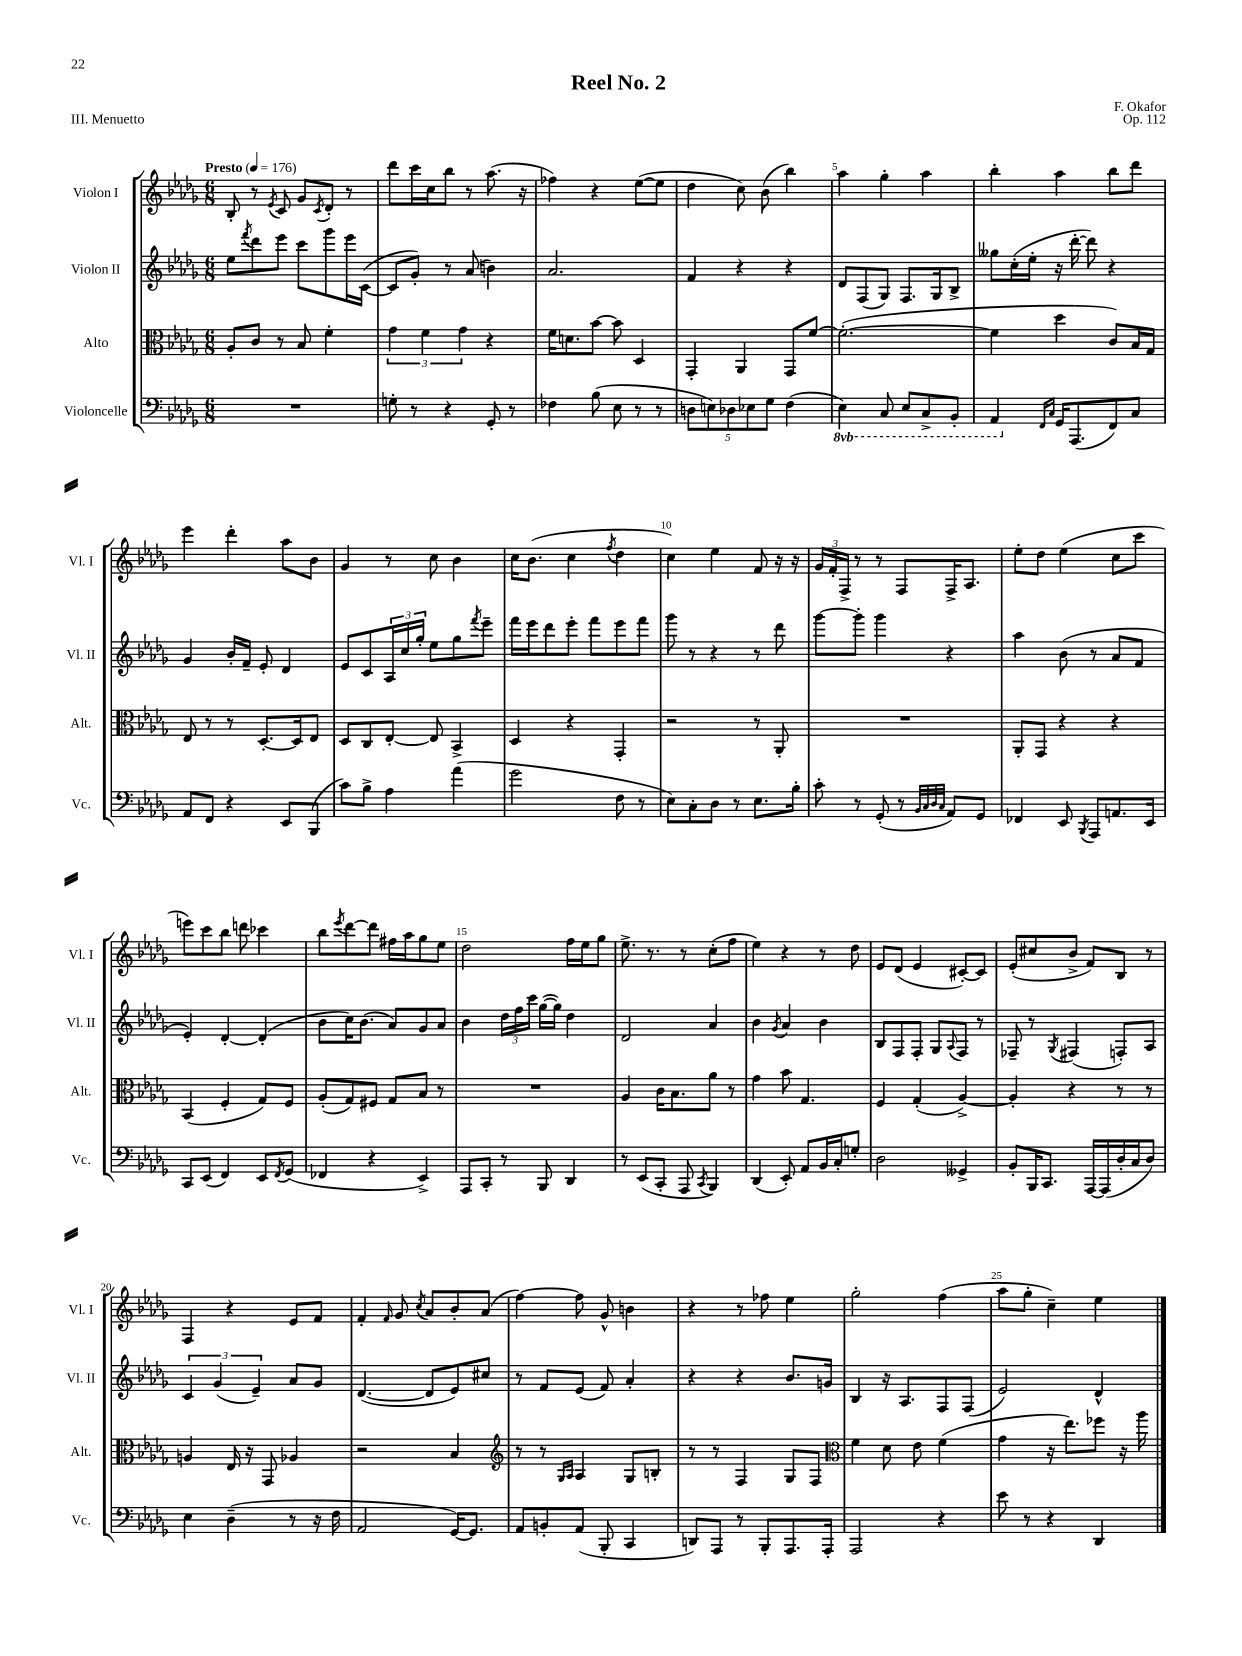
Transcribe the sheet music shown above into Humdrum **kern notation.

**kern	**kern	**kern	**kern
*staff4	*staff3	*staff2	*staff1
*clefF4	*clefC3	*clefG2	*clefG2
*k[b-e-a-d-g-]	*k[b-e-a-d-g-]	*k[b-e-a-d-g-]	*k[b-e-a-d-g-]
*M6/8	*M6/8	*M6/8	*M6/8
*MM176	*MM176	*MM176	*MM176
2.r	8A-'	8ee-	8B-'
.	.	8qfff	.
.	8c	8ddd-	8r
.	.	.	8qe-
.	8r	8eee-	8c
.	8B-	8ccc	8g-
.	.	.	8qc
.	4f'	8ggg-	8d-'
.	.	16eee-	8r
.	.	([16c	.
=	=	=	=
8G'	6g-	8c]	8ddd-
8r	.	8g-')	16ccc
.	6f	.	.
.	.	.	16cc
4r	.	8r	8bb-
.	6g-	.	.
.	.	(8a-	8r
8GG-'	4r	4b)	(8.aa-
8r	.	.	.
.	.	.	16r
=	=	=	=
4F-	16f	2.a-	4ff-)
.	8.d	.	.
(8B-	[8b-	.	4r
8E-	8b-]	.	.
8r	4D-	.	([8ee-
8r	.	.	8ee-]
=	=	=	=
10D	4GG-'	4f	4dd-
10E)	.	.	.
10D-	.	.	.
.	4AA-	4r	8cc)
10E-	.	.	.
.	.	.	(8b-
10G-	.	.	.
(4F	8GG-	4r	4bb-)
.	[8f	.	.
=	=	=	=
4EE-)	(2.f'_	8d-	4aa-
.	.	(8F	.
8CC	.	8G-)	4gg-'
8EE-	.	8.F	.
8CC^	.	.	4aa-
.	.	16G-	.
8BBB-'	.	8B-^	.
=	=	=	=
4AAA-	4f]	8gg--	4bb-'
.	.	(16cc'	.
.	.	16ee-'	.
16qqFF	.	.	.
16qqC	.	.	.
16GG-	4dd-	16r	4aa-
(8.AAA-	.	[16ddd-'	.
.	.	8ddd-])	.
8FF)	8c)	4r	8bb-
8C	16B-	.	8ddd-
.	16G-	.	.
=	=	=	=
8AA-	8E-	4g-	4eee-
8FF	8r	.	.
4r	8r	16b-'	4ddd-'
.	.	16f~	.
.	[8.D-'	8e-'	.
8EE-	.	4d-	8aa-
.	16D-]	.	.
(8BBB-	8E-	.	8b-
=	=	=	=
8c)	8D-	8e-	4g-
8B-^	8C	8c	.
4A-	[8E-'	24A-	8r
.	.	24cc	.
.	.	24gg-'	.
.	8E-]	8ee-	8cc
(4a-	4BB-^	8gg-	4b-
.	.	8qfff	.
.	.	8eee-~	.
=	=	=	=
2g-	4D-	16fff	16cc
.	.	16eee-	(8.b-
.	.	8ddd-	.
.	4r	8eee-'	4cc
.	.	8fff	.
.	.	.	8qff
8F	4GG-'	8eee-	4dd-
8r	.	8fff	.
=	=	=	=
8E-)	2r	8ggg-	4cc)
8C'	.	8r	.
8D-	.	4r	4ee-
8r	.	.	.
8.E-	8r	8r	8f
.	8AA-'	8ddd-	16r
16B-'	.	.	16r
=	=	=	=
8c'	2.r	[8ggg-	24g-
.	.	.	24f'
.	.	.	24F^
8r	.	8ggg-']	8r
(8GG-'	.	4ggg-	8r
8r	.	.	8F
32qqBB-	.	.	.
32qqC	.	.	.
32qqD-	.	.	.
32qqC	.	.	.
8AA-)	.	4r	16F^
.	.	.	8.A-
8GG-	.	.	.
=	=	=	=
4FF-	8AA-'	4aa-	8ee-'
.	8GG-	.	8dd-
8EE-	4r	(8b-	(4ee-
8qBBB-	.	.	.
8AAA-	.	8r	.
8.AA	4r	8a-	8cc
.	.	8f	8ccc
16EE-	.	.	.
=	=	=	=
8CC	(4BB-	4e-')	8eee)
(8EE-	.	.	8ccc
4FF)	4F'	[4d-'	8bb-
.	.	.	8ddd
8EE-	8G-)	(4d-']	4ccc-
8qFF	.	.	.
(8GG-	8F	.	.
=	=	=	=
4FF-	(8A-'	8b-	8bb-
.	.	.	8qeee-
.	8G-)	16cc)	[8ddd-
.	.	(8.b-	.
4r	8F#	.	8ddd-]
.	8G-	8a-)	16ff#
.	.	.	16aa-
4EE-^)	8B-	8g-	8gg-
.	8r	8a-	8ee-
=	=	=	=
8AAA-	2.r	4b-	2dd-
8CC'	.	.	.
8r	.	24dd-	.
.	.	24ff	.
.	.	24ccc	.
8BBB-	.	([16gg-	.
.	.	16gg-])	.
4DD-	.	4dd-	16ff
.	.	.	16ee-
.	.	.	8gg-
=	=	=	=
8r	4A-	2d-	8.ee-^
(8EE-	.	.	.
.	.	.	8.r
8CC'	16c	.	.
.	8.B-	.	.
8AAA-	.	.	8r
8qCC	.	.	.
4BBB-)	8a-	4a-	(8cc'
.	8r	.	8ff
=	=	=	=
(4DD-	4g-	4b-	4ee-)
.	.	8qg-	.
8EE-')	8b-	4a-	4r
8AA-	4.G-	.	.
16BB-	.	4b-	8r
16C'	.	.	.
8G'	.	.	8dd-
=	=	=	=
2D-	4F	8B-	8e-
.	.	8F	(8d-
.	(4G-'	8F'	4e-
.	.	8G-	.
.	.	8qqA-	.
4GG--^	[4A-^)	8F	[8c#')
.	.	8r	8c#]
=	=	=	=
8BB-'	4A-']	8F-~	(8e-'
16BBB-	.	8r	8cc#
8.CC	.	.	.
.	.	8qG-	.
.	4r	(4F#	8b-^
[16AAA-	.	.	8f)
(16AAA-]	.	.	.
16D-'	8r	8F')	8B-
16C	.	.	.
8D-)	8r	8A-	8r
=	=	=	=
4E-	4A	6c	4F
.	.	(6g-	.
(4D-~	16E-	.	4r
.	16r	.	.
.	.	6e-~)	.
.	8GG-	.	.
8r	4A-	8a-	8e-
16r	.	8g-	8f
16F	.	.	.
=	=	=	=
2AA-	2r	([4.d-	4f'
.	.	.	16qqf
.	.	.	8g-
.	.	.	8qcc
.	.	8d-]	8a-
[16GG-)	4B-	8e-)	8b-'
8.GG-]	.	.	.
.	.	8cc#	(8a-
=	=	=	=
*	*clefG2	*	*
8AA-	8r	8r	[4ff)
8BB'	8r	8f	.
.	16qqG-	.	.
.	16qqA-	.	.
(8AA-	4A-	(8e-	8ff]
8BBB-'	.	8f)	8g-^^
4CC	8G-	4a-'	4b
.	8B'	.	.
=	=	=	=
8DD)	8r	4r	4r
8AAA-	8r	.	.
8r	4F	4r	8r
8BBB-'	.	.	8ff-
8.AAA-	8G-	8.b-	4ee-
.	8F	.	.
16AAA-'	.	16g	.
=	=	=	=
*	*clefC3	*	*
2AAA-	4f	4B-	2gg-'
.	8d-	16r	.
.	.	8.A-	.
.	8e-	.	.
4r	(4f	8F	(4ff
.	.	(8F	.
=	=	=	=
8e-	4g-	2e-)	8aa-
8r	.	.	8gg-'
4r	16r	.	4cc~)
.	8.ee-)	.	.
4DD-	8ff-	4d-^^	4ee-
.	16r	.	.
.	16aa-	.	.
==	==	==	==
*-	*-	*-	*-
